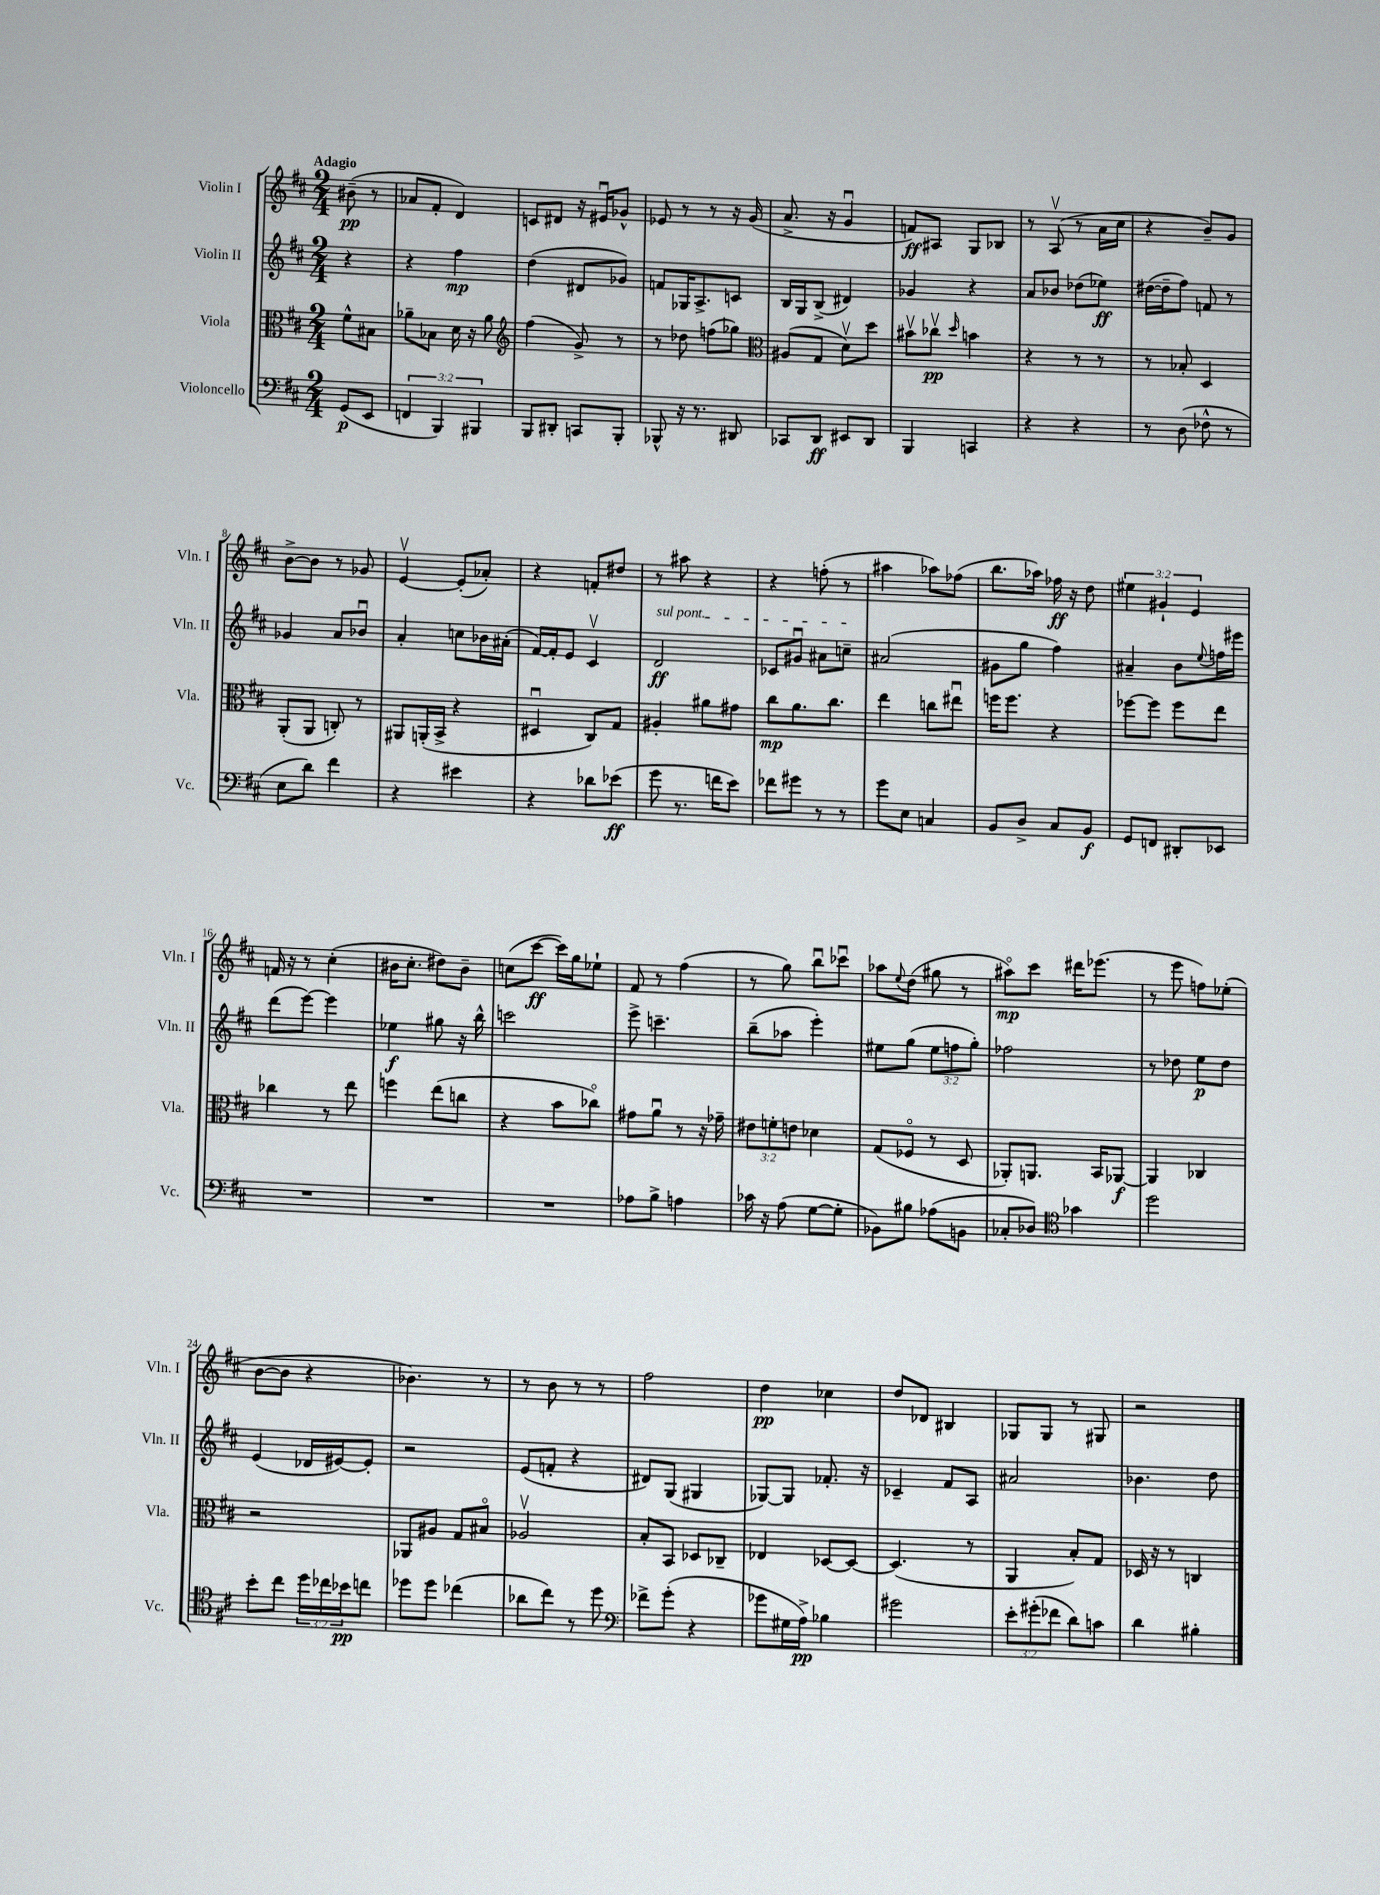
<<
\new StaffGroup <<
\new Staff = "s0" \with { instrumentName = "Violin I" shortInstrumentName = "Vln. I" } {
    \clef treble \key d \major \numericTimeSignature \time 2/4 \override Staff.TupletNumber.text = #tuplet-number::calc-fraction-text \partial 4 \tempo "Adagio"
    bis'8--\pp( r8 |
    aes'8 fis'8-. d'4) |
    c'8 dis'8 r16 eis'16\downbow ges'8-^ |
    ees'8 r8 r8 r16 g'16( |
    a'8.-> r16 g'4\downbow |
    f'8\ff) ais8 g8 bes8 |
    r8 a8\upbow( r8 a'16 cis''16 |
    r4 b'8--) g'8 |
    b'8~-> b'8 r8 ges'8 |
    e'4~\upbow e'8-.( aes'8-.) |
    r4 f'8-. dis''8 |
    r8 ais''8 r4 |
    r4 f''8-.( r8 |
    ais''4 aes''8) fes''8( |
    b''8. aes''16) fes''16\ff r16 d''8 |
    \tuplet 3/2 { eis''4 gis'4-! e'4 } |
    f'16 r16 r8 cis''4-.( |
    bis'16 cis''8.-. dis''8) bis'8-- |
    c''8( cis'''8~\ff cis'''16) g''16 ees''8-! |
    fis'8 r8 fis''4( |
    r8 g''8) b''8\downbow ces'''8\downbow |
    aes''8 \appoggiatura { e''8 } d''8( gis''8 r8 |
    ais''8\flageolet\mp) cis'''8 dis'''16 ees'''8.( |
    r8 e'''8 f''8) ees''8-.( |
    b'8~ b'8 r4 |
    bes'4.) r8 |
    r8 b'8 r8 r8 |
    fis''2 |
    d''4\pp ces''4 |
    d''8 des'8 bis4 |
    ges8 ges8 r8 gis8 |
    r2 \bar "|." |
}
\new Staff = "s1" \with { instrumentName = "Violin II" shortInstrumentName = "Vln. II" } {
    \clef treble \key d \major \numericTimeSignature \time 2/4 \override Staff.TupletNumber.text = #tuplet-number::calc-fraction-text \partial 4
    r4 |
    r4 fis''4\mp |
    d''4( dis'8 ges'8) |
    f'8 ges16 a8.-> c'8 |
    b16 g16 b8->( dis'4) |
    ges'4 r4 |
    a'8 bes'8 des''8( ees''8\ff) |
    dis''16~( dis''16-- fis''8) f'8 r8 |
    ges'4 a'8 bes'8\downbow |
    a'4-. c''8 bes'16 ais'16-.( |
    fis'16~) fis'16-. e'8 cis'4\upbow |
    \once \override TextSpanner.bound-details.left.text = \markup { \italic "sul pont." } d'2\ff\startTextSpan |
    ces'8 gis'8\downbow ais'8 c''8--\stopTextSpan |
    ais'2( |
    gis'8 g''8 fis''4) |
    ais'4-- b'8 \appoggiatura { e''8 } f''16 eis'''16 |
    d'''8( e'''8~) e'''4 |
    ees''4\f gis''8 r16 b''16-^ |
    c'''2 |
    e'''8-> c'''4.-- |
    b''8--( aes''8 e'''4-.) |
    eis''8 g''8( \tuplet 3/2 { eis''8 f''8 g''8-.) } |
    fes''2 |
    r8 des''8 e''8\p des''8 |
    e'4( des'16 eis'16~) eis'8-. |
    r2 |
    e'8( f'8-. r4 |
    dis'8) g8( gis4 |
    ges8~) ges8 fes'8.-. r16 |
    ces'4-- fis'8 a8 |
    ais'2 |
    bes'4. d''8 \bar "|." |
}
\new Staff = "s2" \with { instrumentName = "Viola" shortInstrumentName = "Vla." } {
    \clef alto \key d \major \numericTimeSignature \time 2/4 \override Staff.TupletNumber.text = #tuplet-number::calc-fraction-text \partial 4
    fis'8-^ bis8 |
    aes'8-- bes8 d'16 r16 aes'8 |
    \clef treble fis''4( g'8->) r8 |
    r8 des''8 f''8( ges''8) |
    \clef alto ais8( g8 d'8\upbow) d''8 |
    bis'8\upbow ces''8\upbow\pp \grace { d''16 } b'4 |
    r4 r8 r8 |
    r8 bes8-. d4 |
    a,8-.( a,8 c8-.) r8 |
    ais,8 a,16-.( b,16-> r4 |
    dis4\downbow cis8) g8 |
    ais4-. ais'8 gis'8 |
    cis''8\mp a'8. cis''8. |
    e''4 c''8 eis''8\downbow |
    f''16 f''8. r4 |
    fes''8~ fes''8 fes''8 e''8 |
    ces''4 r8 e''8 |
    f''4 e''8( c''8 |
    r4 b'8 ces''8\flageolet) |
    gis'8 a'8\downbow r8 r16 ges'16-- |
    \tuplet 3/2 { eis'8 f'8-. e'8 } des'4 |
    g8( fes8\flageolet r8 d8 |
    aes,8-.) a,8. b,16 aes,8~\f |
    aes,4 ces4 |
    r2 |
    aes,8 ais8 g8 bis8\flageolet |
    aes2\upbow |
    b8-. b,8 des8 ces8-- |
    ees4 des8~ des8~ |
    des4.( r8 |
    a,4 b8-.) g8 |
    des16 r16 r8 c4 \bar "|." |
}
\new Staff = "s3" \with { instrumentName = "Violoncello" shortInstrumentName = "Vc." } {
    \clef bass \key d \major \numericTimeSignature \time 2/4 \override Staff.TupletNumber.text = #tuplet-number::calc-fraction-text \partial 4
    g,8\p( e,8 |
    \tuplet 3/2 { f,4 b,,4) bis,,4 } |
    b,,8 dis,8-. c,8 b,,8-. |
    bes,,8-^ r16 r8. dis,8 |
    ces,8 d,8\ff eis,8 d,8 |
    b,,4 c,4 |
    r4 r4 |
    r8 d8( fes8-^ r8 |
    e8 d'8) fis'4 |
    r4 eis'4 |
    r4 des'8 ees'8\ff( |
    g'8 r8. f'16 e'8) |
    fes'8 gis'8 r8 r8 |
    g'8 e8 c4 |
    b,8 d8-> cis8 b,8\f |
    g,8 f,8 dis,8-. ees,8 |
    R2 |
    R2 |
    R2 |
    aes8 b8-> a4 |
    ces'16 r16 a8( g8~ g8-. |
    bes,8) bis8 aes8( b,8 |
    ces8-. des8) \clef tenor ges'4 |
    d''2 |
    b'8-. cis''8 \tuplet 3/2 { d''16 ces''16 bes'16\pp } c''8 |
    des''8 des''8 ces''4( |
    aes'8 cis''8) r8 d''8 |
    \clef bass fes'8-> g'8-.( r4 |
    ges'8 gis16 a16->\pp) bes4 |
    gis'2 |
    \tuplet 3/2 { e'8-. gis'8-.( fes'8 } d'8) c'8 |
    d'4 bis4-. \bar "|." |
}
>>
>>
